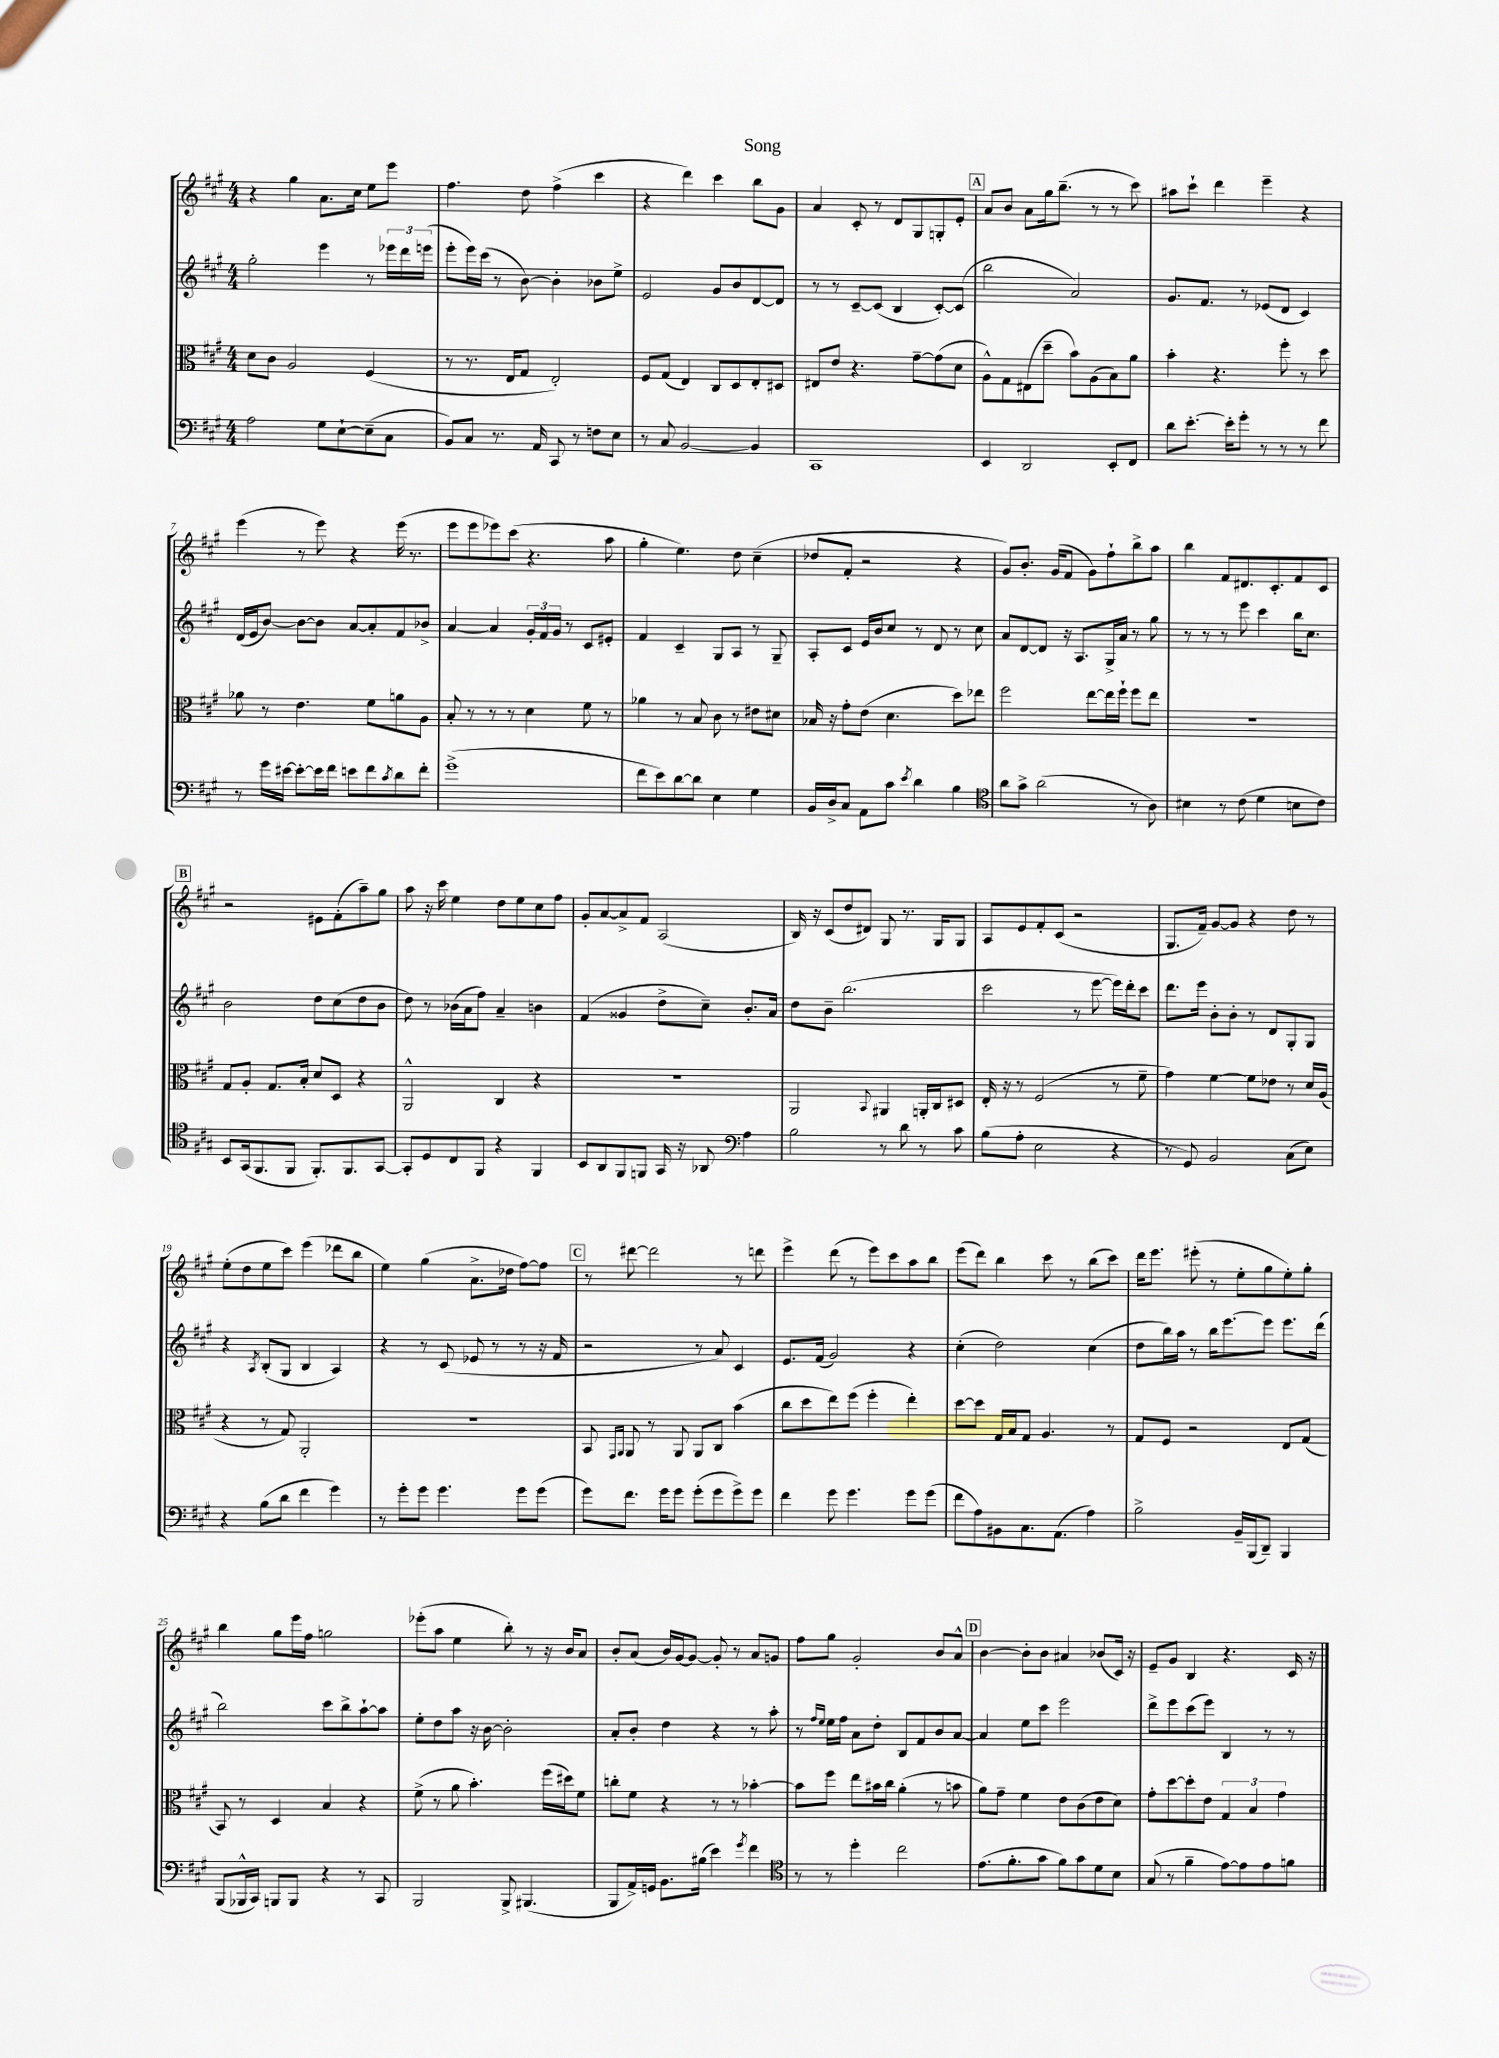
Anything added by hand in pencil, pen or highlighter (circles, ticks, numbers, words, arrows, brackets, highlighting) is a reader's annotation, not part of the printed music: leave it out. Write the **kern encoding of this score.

**kern	**kern	**kern	**kern
*staff4	*staff3	*staff2	*staff1
*clefF4	*clefC3	*clefG2	*clefG2
*k[f#c#g#]	*k[f#c#g#]	*k[f#c#g#]	*k[f#c#g#]
*M4/4	*M4/4	*M4/4	*M4/4
2A\	8d\L	2gg#'\	4r
.	8c#\J	.	.
.	2A/	.	4gg#\
8G#\L	.	4eee\	8.a\L
[8E`\	.	.	.
.	.	.	16cc#\Jk
(8E~\]	(4F#/	8r	8ee\L
8C#\J	.	24eee-\LL	8eee\J
.	.	24ddd\	.
.	.	(24eee\JJ	.
=	=	=	=
8BB/L)	8r	8eee'\L	4.ff#\
8C#/J	8.r	16eee\L)	.
.	.	(16ccc#\JJ	.
8.r	.	8r	.
.	16E/LK	.	.
.	8G#/J	[8b\)	8dd\
16AA/	.	.	.
8CC#/	2E'/)	4b'\]	(4ff#^\
8r	.	.	.
8F\L	.	8b-\L	4ccc#\
8E\J	.	8ee^\J	.
=	=	=	=
8r	8F#/L	2e/	4r
8C#/	(8G#/J	.	.
[2BB/	4E/)	.	4ddd\)
.	8C#/L	8g#/L	4ccc#\
.	8D/	8b/	.
4BB/]	8E'/	[8d/	8bb\L
.	8D#/J	8d/]J	8g#\J
=	=	=	=
1CC#	8E#/L	8r	4a/
.	8e/J	8r	.
.	4.r	[8c#~/L	8c#'/
.	.	(8c#/]J	8r
.	.	4B/	8d/L
.	[8g#~\L	.	8G#/
.	(8g#\]	[8c#'/L)	8G'/
.	8d\J	(8c#/]J	8e'/J
=	=	=	=
4EE/	8A^^\L)	2bb\	8a/L
.	8G#\	.	8b/J
2DD/	(8E#\	.	8a\L
.	8dd~\J	.	16gg#\k
.	.	.	(8.bb~\J
.	8b\L)	2a/)	.
.	(8A\	.	8r
8EE'/L	8B\)	.	8r
8FF#/J	8a\J	.	8ccc#\)
=	=	=	=
8d\L	4b'\	8.g#/L	8aa#\L
[8.e'\J	.	.	8ccc#`\J
.	.	8.f#/J	.
.	4.r	.	4ddd\
16e'\]LK	.	.	.
8g#'\J	.	8r	.
8r	.	(8e-/L	4eee~\
8r	8ff#'\	8d/J	.
8r	8r	4c#/)	4r
8f#\	8dd\	.	.
=	=	=	=
8r	8a-\	(16d/LL	(4eee\
.	.	16e/J	.
16g#\LL	8r	[8b/J)	.
[16e#\JJ	.	.	.
8e#'\_L	4.e\	8b\_L	8r
16e#\]L	.	8b\]J	8eee\)
16f#\JJ	.	.	.
8e\L	.	[8a/L	4r
8f#\	8f#\L	8a'/]	.
8qc#/	.	.	.
8d\	8a\	8f#/	(16eee\
.	.	.	8.r
8f#'\J	8A\J	8b-^/J	.
=	=	=	=
(1g#^	8B'/	[4a/	8eee\L
.	8r	.	8eee\
.	8r	4a/]	8eee-\)
.	8r	.	(8ccc#\J
.	4d\	24g#'/LL	4.r
.	.	24f#/	.
.	.	24g#/JJ	.
.	.	8r	.
.	8f#\	8c#/L	.
.	8r	8e#'/J	8aa\
=	=	=	=
8f#\L	4a-\	4f#/	4gg#'\
8e\)	.	.	.
[8d\	8r	4c#~/	4.ee\)
8d\]J	8B/	.	.
4E\	8c#\	8G#/L	.
.	8r	8A/J	8dd\
4G#\	8e#\L	8r	(4cc#~\
.	8d#\J	8G#~/	.
=	=	=	=
16BB/LL	16B-/	8A'/L	8dd-/L
16D^/J	16r	.	.
8C#/J	8g#'\L	8c#/J	8f#'/J
8AA\L	(8e\J	16e/LL	2r
.	.	16b/J	.
8c#\J	4.d\	8cc#/J	.
8qe/	.	.	.
4d\	.	8r	.
.	.	8d/	.
4B\	8dd\L)	8r	4r
.	8ee-\J	8cc#\	.
=	=	=	=
*clefC4	*	*	*
8a\L	2ff#\	8a/L	8g#/L)
8g#^\J	.	[8d/	8.b'/J
(2a\	.	8d/]J	.
.	.	.	(16g#/LK
.	.	16r	8f#/J
.	.	8.A/L	.
.	[8ee\L	.	8g#\L)
.	16ee\]L	16G#^/L	8ff#`\
.	16ff#`\JJ	16a/JJ	.
8r	8ff#\L	8r	8bb^\
8A\)	8ee\J	8gg#\	8aa\J
=	=	=	=
4B#\	1r	8r	4bb\
.	.	8r	.
8r	.	8r	8f#/L
(8c#\	.	8eee\	8.d#/
4d\	.	4ccc#\	.
.	.	.	8.c#'/
8B\L	.	16bb\LK	8f#/
.	.	8.cc#\J	.
8c#\J)	.	.	8c#/J
=	=	=	=
8BB/L	8G#/L	2b\	2r
(16GG#/k	8A'/J	.	.
8.FF#/	.	.	.
.	8.G#/L	.	.
8FF#/J	.	.	.
.	16B'/Jk	.	.
8.FF#'/L)	8d/L	8dd\L	8e#\L
.	8D/J	(8cc#\	(8f#'\
8.FF#/	.	.	.
.	4r	8dd\	8aa~\)
[8GG#/J	.	8b\J	8gg#\J
=	=	=	=
8GG#'/]L	2AA^^/	8dd\)	8aa\
8D/	.	8r	16r
.	.	.	16ccc#\
8C#/	.	(16b-\LL	4ee\
.	.	16a\J	.
8FF#/J	.	8ff#\J)	.
4r	4C#/	4a~/	8dd\L
.	.	.	8ee\
4FF#/	4r	4b\	8cc#\
.	.	.	8ff#\J
=	=	=	=
8BB/L	1r	(4f#/	8g#'/L
8AA/	.	.	[8a/
8FF#/	.	4g##/	8a^/]
8FF/J	.	.	8f#/J
16GG#/	.	8dd^\L	(2A/
16r	.	.	.
8AA-/	.	8cc#~\J)	.
*clefF4	*	*	*
4A\	.	8.b'/L	.
.	.	16a/Jk	.
=	=	=	=
2B\	2AA/	8dd\L	16B/)
.	.	.	16r
.	.	8b~\J	(8c#/L
.	.	(2.bb\	8dd/
.	.	.	8d#/J)
.	8qqBB/	.	.
8r	4AA#/	.	8G#/
8d\	.	.	8.r
8r	16AA'/LL	.	.
.	16C#/J	.	16G#/LK
8c#\	8D#/J	.	8G#/J
=	=	=	=
(8B\L	16E'/	2ccc#\	8A/L
.	16r	.	.
8A'\J	8r	.	8e/
2E\	(2F#/	.	8f#'/
.	.	.	(8c#/J
.	.	8r	2r
.	.	[8eee\	.
4r	8r	16eee\]LL)	.
.	.	16ddd'\J	.
.	8f#~\	8ccc#\J	.
=	=	=	=
8r	4g#\)	8.ddd\L	8.G#/L
8GG#/)	.	.	.
.	.	16eee\Jk	16f#~/Jk)
2BB/	[4f#\	8b'\L	[8g#/L
.	.	8b'\J	8g#/]J
.	8f#\]L	8r	4r
.	8e-\J	8d/L	.
(8C#\L	8r	8G#'/	8dd\
8E\J)	16d/LL	8G#/J	8r
.	(16A/JJ	.	.
=	=	=	=
4r	4r	4r	(8ee'\L
.	.	.	8dd\
.	.	8qA/	.
(8B\L	8r	(8B'/L	8ee\
8d\J	8G#/)	8G#/J	8ccc#\J)
4f#\	2AA'/	4B/	(4eee\
4g#\)	.	4A/)	8ddd-\L
.	.	.	8bb\J
=	=	=	=
8r	1r	4r	4ee\)
8g#'\L	.	.	.
8g#\J	.	8r	(4gg#\
4.g#\	.	(8c#/	.
.	.	8e-/	8.a^\L
.	.	8r	.
.	.	.	16dd-\Jk
8g#\L	.	8r	[8ff#\L)
(8g#\J	.	16r	8ff#\]J
.	.	16f#/	.
=	=	=	=
8g#\L)	8BB/	2r	8r
.	16qqGG#/LL	.	.
.	16qqAA/JJ	.	.
8.f#\J	8AA/	.	[8ddd#\
.	8r	.	2ddd#\]
16g#\LK	.	.	.
8g#\J	8AA/	.	.
(8g#'\L	8AA/L	8r	.
8g#\	8C#/J	8a/)	.
8g#^\)	(4b\	4c#/	8r
8g#\J	.	.	8ddd\
=	=	=	=
4f#\	8cc#\L	8.e/L	4eee^\
.	8dd\	.	.
.	.	(16f#/Jk	.
8g#\	8ee\)	2g#/)	(8ddd\
4.g#\	(8ff#\J	.	8r
.	4ff#'\	.	8eee\L)
.	.	.	8ccc#\
8g#\L	4ee'\)	4r	8aa\
(8g#\J	.	.	8bb\J
=	=	=	=
8f#\L	[8dd\L	(4cc#'\	(8eee\L
8A\)	8dd\]J	.	8ddd\J)
8BB#\	16G#/LL	2dd\)	4bb\
.	16B/J	.	.
8.C#\	8G#/J	.	.
.	4.A/	.	8ccc#\
(8.AA\J	.	.	.
.	.	.	8r
4A\)	.	(4cc#\	(8bb\L
.	8r	.	8ccc#\J)
=	=	=	=
2B^\	8G#/L	8dd\L	16ddd\LK
.	.	.	8.eee\J
.	8F#/J	16bb\L)	.
.	.	16aa\JJ	.
.	2r	8r	(8eee#'\
.	.	16bb\LK	8r
.	.	[8.eee\	.
16BB~/LL	.	.	8ee'\L
(16BBB/J	.	.	.
8DD~/J)	.	8eee\]J	8gg#\
4BBB/	8E/L	8.eee\L	8ee'\)
.	(8G#/J	.	8gg#'\J
.	.	(16ddd\Jk	.
=	=	=	=
(8BBB/L	8BB/)	2bb\)	4bb\
16BBB-^^/L	8r	.	.
16CC#/JJ)	.	.	.
8BBB/L	4D/	.	8gg#\L
8BBB/J	.	.	16eee\L
.	.	.	16ff#\JJ
4r	4B/	8ccc#\L	2gg\
.	.	8bb^\	.
8r	4r	[8aa`\	.
8CC#/	.	8aa\]J	.
=	=	=	=
2BBB/	(8f#^\	8ee'\L	(8eee-'\L
.	8r	8dd\	8aa\J
.	8a\	8aa\J	4ee\
.	4.b'\)	16r	.
.	.	[16b\	.
8BBB^/	.	2b'\]	8bb'\)
(4.BBB#/	.	.	8r
.	(16ff#\LL	.	16r
.	16dd#\J)	.	16b/LK
.	8f#\J	.	8a/J
=	=	=	=
8BBB/L	8cc'\L	8a'/L	8b'/L
16AA^/L)	8f#\J	8b'/J	(8a/J
16GG/JJ	.	.	.
8.BB\L	4r	4dd\	16b/LL)
.	.	.	[16g#/J
.	.	.	8g#/_J
(16B#\Jk	.	.	.
4e\)	8r	4r	8g#'/]
.	8r	.	8r
8qg#/	.	.	.
4f#\	[4b-'\	8r	8a/L
.	.	8aa'\	8g/J
=	=	=	=
*clefC4	*	*	*
8r	8b-\]L	8r	8ff#\L
.	.	16qqff#/LL	.
.	.	16qqee/JJ	.
8r	8ff#\J	16ee\LL	8gg#\J
.	.	16ff#\JJ	.
4dd'\	8ee\L	8a\L	2g#'/
.	16b#\L	8dd'\J	.
.	16cc#\JJ	.	.
2cc#\	(4a'\	8B/L	.
.	.	8f#/	.
.	8r	8b/	8b/L
.	8b\	[8a/J	8a^^/J
=	=	=	=
(8.e\L	8a\L)	4a/]	[4b\
.	8g#~\J	.	.
8.f#'\	.	.	.
.	4f#\	8ee\L	8b'\]L
8g#\J	.	8ccc#\J	8b\J
8f#\L)	8e\L	2eee\	4a#/
8g#\	(8c#\	.	.
8d\	8e\	.	(8b-/L
8B\J	8d\J)	.	16c#/Jk)
.	.	.	16r
=	=	=	=
(8G#/	8g#'\L	8ddd^\L	8e~/L
8r	[8dd\	8eee\	8g#/J
4f#~\	8dd'\]	(8ccc#\	4B/
.	8e\J	8eee\J)	.
[8e\L)	6G#/	4B/	4.r
8e\]	.	.	.
.	6B/	.	.
8e\	.	8r	.
.	6g#\	.	.
8f\J	.	8r	16c#/
.	.	.	16r
==	==	==	==
*-	*-	*-	*-
